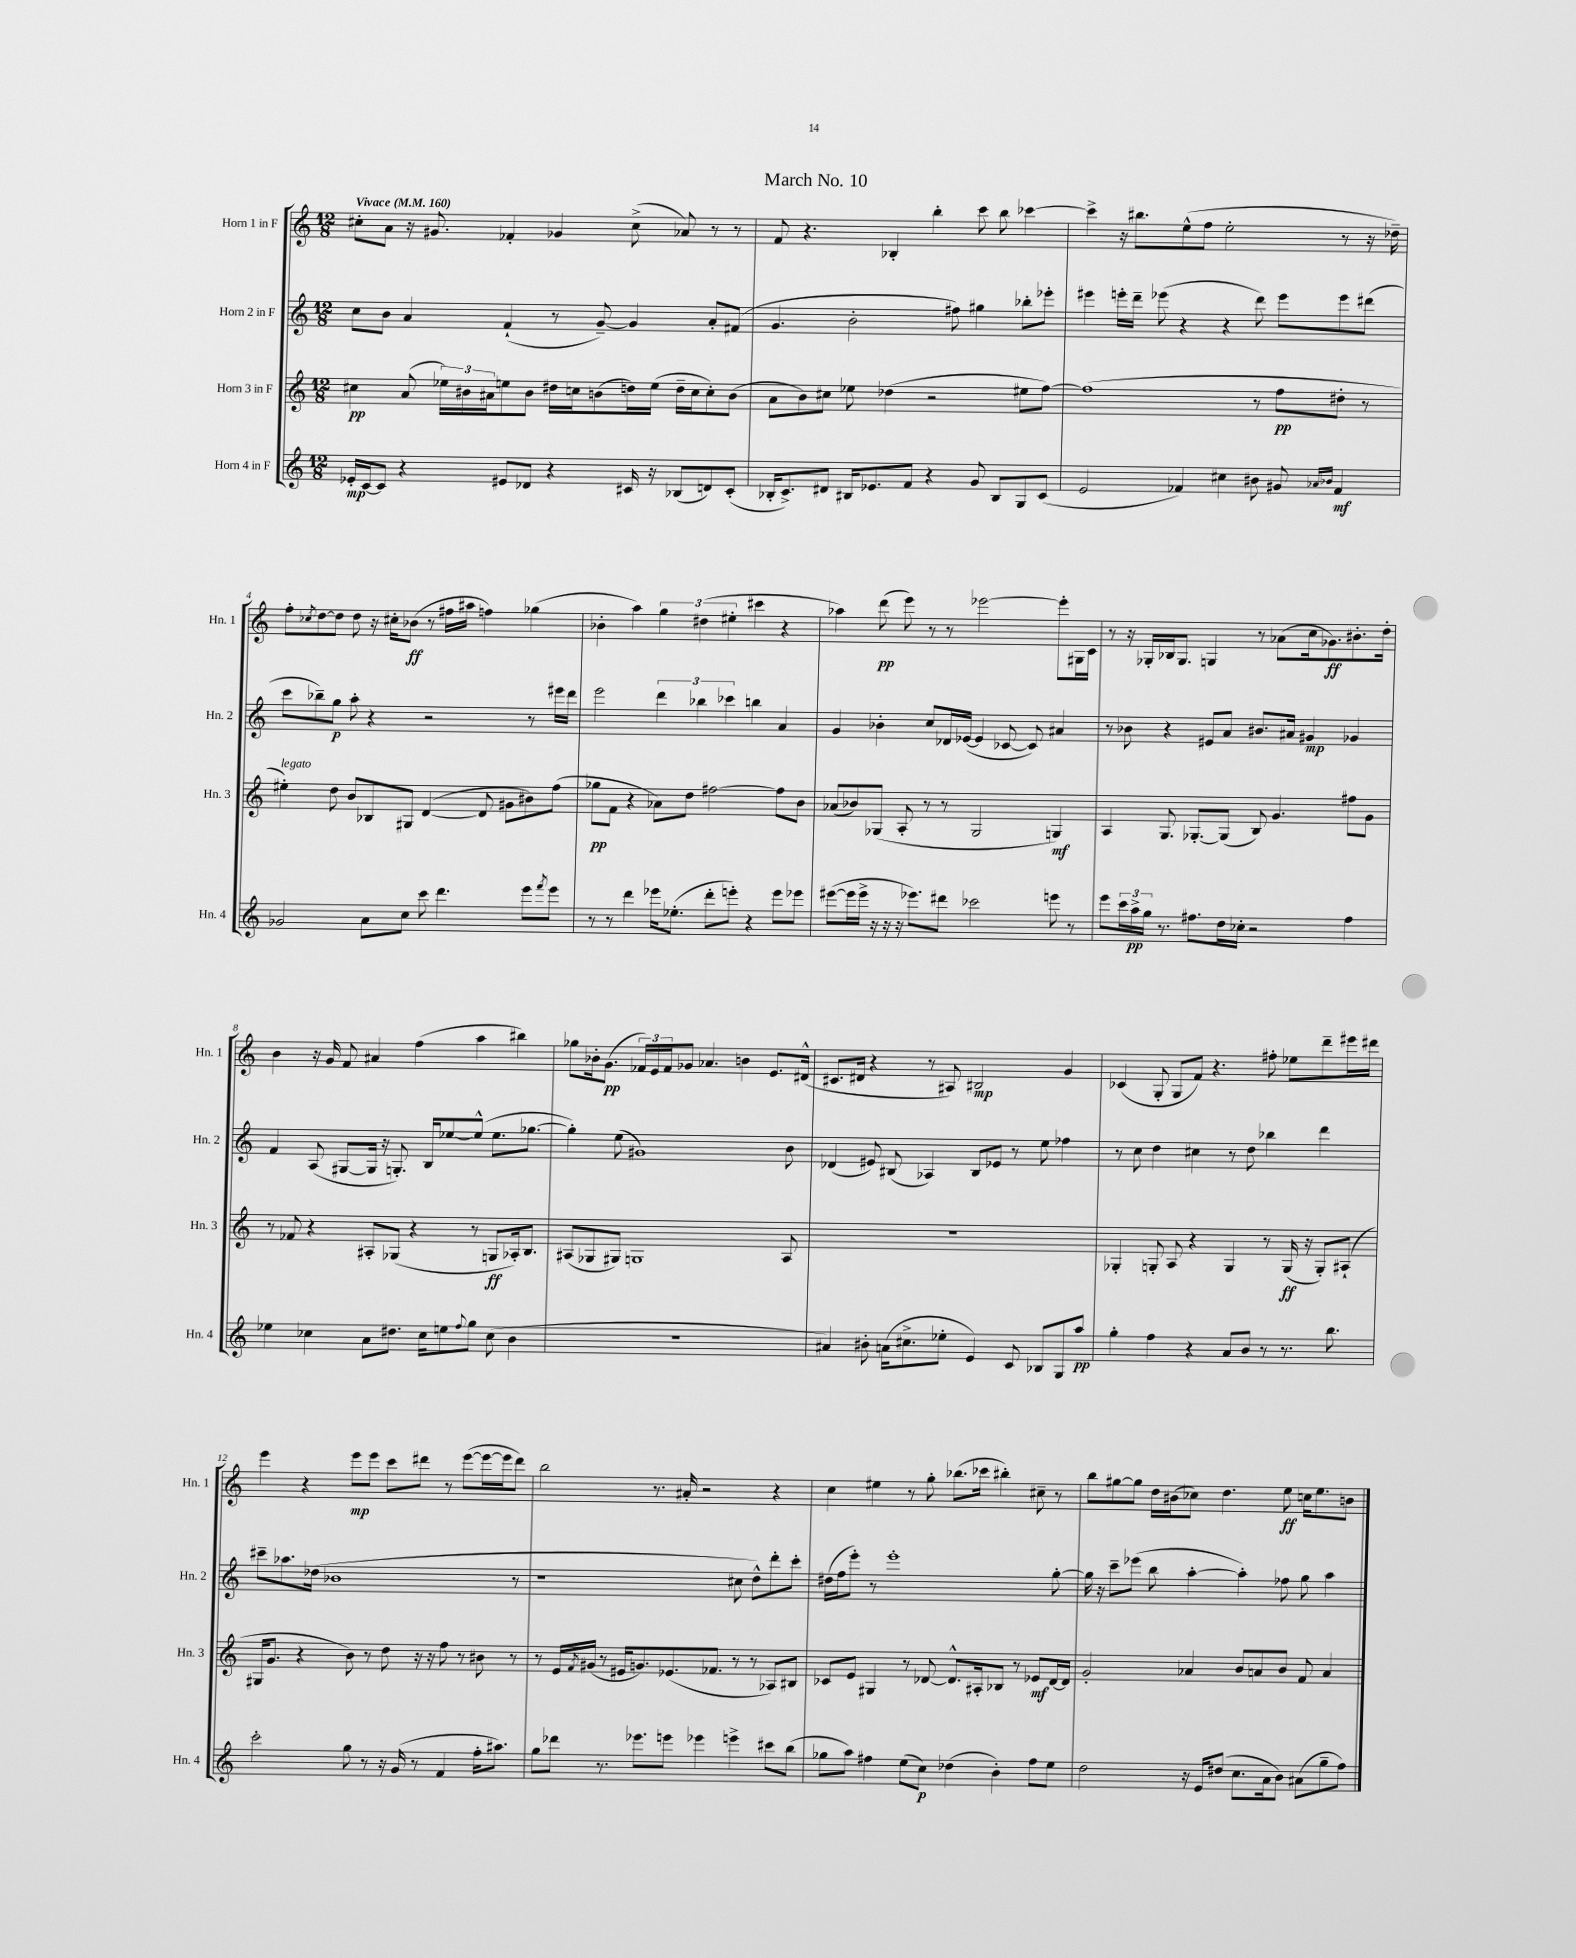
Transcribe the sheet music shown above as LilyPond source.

\header { title = "March No. 10" }
<<
\new StaffGroup <<
\new Staff = "s0" \with { instrumentName = "Horn 1 in F" shortInstrumentName = "Hn. 1" } {
    \clef treble \key c \major \numericTimeSignature \time 12/8 \tempo "Vivace" 4 = 160
    cis''8-. a'8 r16 gis'8. fes'4-. ges'4 cis''8->( aes'8) r8 r8 |
    f'8 r4. bes4-. b''4-. c'''8 b''8 ces'''4~ |
    ces'''4-> r16 bis''8. e''8-^( f''8 e''2-. r8 r16 des''16--) |
    f''8-. \acciaccatura { ces''8 } d''8~ d''8 d''8 r16 cis''16-. bes'8\ff( r8 fis''16 ais''16 f''4) ges''4( |
    bes'4-. a''4) \tuplet 3/2 { g''4 dis''4( eis''4-. } cis'''4 r4 |
    aes''4) d'''8\pp( e'''8) r8 r8 ees'''2~ ees'''8-. gis16 c'16 |
    r8 r16 ges16-. bes16 ges8. g4 r8 aes'8( c''16 ges'8.\ff) bis'8.-. d''16-. |
    b'4 r16 g'16 f'8 ais'4 f''4( a''4 bis''4) |
    ges''8 bes'16-. g'8.\pp( \tuplet 3/2 { fes'16) e'16 fes'16 } ges'8 aes'4. b'4 e'8. dis'16-^( |
    cis'8. dis'16 r4 r8 ais8) bis2\mp g'4 |
    ces'4( g8-. g8 f'8) r4. fis''8-. ees''8 d'''8-- eis'''16 dis'''16 |
    e'''4 r4 e'''8\mp e'''8 c'''8 dis'''8 r8 e'''8~( e'''16~ e'''16 dis'''8) |
    b''2 r8. ais'16-. r2 r4 |
    c''4 eis''4 r8 g''8-. bes''8.( ces'''16 bis''4-.) cis''8-- r8 |
    b''8 gis''8~ gis''8 d''16 bis'16( ces''8) d''4. e''8\ff c''16 e''8. b'8 \bar "|." |
}
\new Staff = "s1" \with { instrumentName = "Horn 2 in F" shortInstrumentName = "Hn. 2" } {
    \clef treble \key c \major \numericTimeSignature \time 12/8
    c''8 b'8 a'4 f'4-!( r8 g'8~--) g'4 a'8-. fis'8( |
    g'4. b'2-. fis''8) gis''4 bes''8-. ees'''8-. |
    eis'''4 e'''16-. d'''16-- ees'''8( r4 r4 d'''8) ees'''8 ees'''8 dis'''8( |
    c'''8 bes''8--) g''8\p a''8-. r4 r2 r8 eis'''16 d'''16 |
    e'''2 \tuplet 3/2 { d'''4 bes''4 ces'''4 } b''4 a'4 |
    g'4 bes'4-. c''8 des'16 ees'16~( ees'4 ces'8~ ces'8) ais'4 |
    r8 bes'8 r4 eis'8 a'8 bis'8. ais'16 gis'4\mp ges'4 |
    f'4 a8( gis8~ gis16 r16 g8.-.) b16 ees''8~ ees''8-^( ees''8. ges''8.~ |
    ges''4-.) e''8( gis'1) b'8 |
    des'4( eis'8) bis8( aes4) bis8 ees'8 r8 e''8 fes''4 |
    r8 c''8 d''4 cis''4 r8 d''8 bes''4 d'''4 |
    cis'''8-- aes''8. des''16( bes'1 r8 |
    r1 cis''8 d''8-^) d'''8-. c'''8-. |
    dis''16( f''16 e'''8-.) r8 e'''1-. g''8~-. |
    g''16 r16 c'''8-- ees'''8( b''8 a''4~-. a''4-.) fes''8 g''8 a''4 \bar "|." |
}
\new Staff = "s2" \with { instrumentName = "Horn 3 in F" shortInstrumentName = "Hn. 3" } {
    \clef treble \key c \major \numericTimeSignature \time 12/8
    cis''4\pp a'8( \tuplet 3/2 { ees''16) bis'16 ais'16 } e''8 bis'8 dis''16 c''16 b'8( d''16) e''16( d''16-- c''16 c''8-.) b'8( |
    a'8 b'8) cis''8 ees''8 des''4( r2 eis''8 f''8~) |
    f''1( r8 f''8\pp dis''8-. r8 |
    eis''4-.^\markup { \italic "legato" }) d''8 b'8 bes8 gis8 d'4~( d'8 gis'8 bis'8) f''8( |
    ges''8\pp f'8 r4 aes'8) d''8 fis''2~ fis''8 b'8 |
    aes'8( bes'8) ges8( a8-. r8 r8 ges2 g4\mf) |
    a4 g8. ges8.~-. ges8( b8) g'4. fis''8 g'8 |
    r8 fes'8 r4 ais8-. ges8( r4 r8 g8\ff aes16-.) b8. |
    ais8( ges8 gis8) g1 ais8 |
    R1. |
    ges4-. g8-. a8 r4 g4 r8 g16\ff( r16 g8-.) ais8-!( |
    gis16 g'8. r4 b'8) r8 d''8 r16 r16 f''8 r8 bis'8 r8 |
    r8 e'16 \acciaccatura { f'8 } gis'16( r8 eis'16 g'8.) ees'8.( fes'8. r8 r8 aes8) bis8 |
    ces'8 e'8 gis4 r8 des'8~ des'8.-^ ais16-. bes8 r8 ees'8\mf des'16~ des'16 |
    g'2-. aes'4 b'8 a'8 b'8 f'8 a'4 \bar "|." |
}
\new Staff = "s3" \with { instrumentName = "Horn 4 in F" shortInstrumentName = "Hn. 4" } {
    \clef treble \key c \major \numericTimeSignature \time 12/8
    ees'16-.\mp c'16~ c'8 r4 eis'8 des'8 r4 cis'16 r16 bes8( d'8) cis'8-.( |
    bes16-. c'8.->) dis'8 bis16 ees'8. f'8 r4 g'8 bis8 g8 c'8( |
    e'2 fes'4) cis''4 bis'8 gis'8 \grace { aes'16 bes'16 } fes'4\mf |
    ges'2 a'8 c''8 c'''8 d'''4. e'''8 \acciaccatura { f'''8 } e'''8 |
    r8 r8 d'''4 ees'''16 ees''8.-.( d'''8-. e'''8-.) r4 e'''8 ees'''8 |
    eis'''8~( eis'''16 eis'''16-> r16 r16 r16 ees'''8.) dis'''8 ces'''2 e'''8 r8 |
    e'''8 \tuplet 3/2 { c'''16 a''16->\pp g''16 } r8. fis''8. d''16 ces''16-. r2 fis''4 |
    ees''4 ces''4 a'8 dis''8. ces''16 e''8 \appoggiatura { f''8 } g''8 ces''8( b'4 |
    R1. |
    ais'4) bis'8-. a'16( cis''8.-> ees''8-. e'4) c'8 bes8 g8 a''8\pp |
    g''4-. f''4 r4 a'8 b'8 r8 r8. b''8. |
    c'''2-. g''8 r8 r16 g'16( r8 f'4 f''16-. ais''8.) |
    g''8 des'''8 r8. ees'''8. e'''8 ees'''4 e'''4-> cis'''8 b''8( |
    ges''8 a''8) fis''4 e''8( c''8\p) des''4( b'4-.) fis''8 e''8 |
    d''2 r16 e'16 dis''8( c''8. a'16 b'8) ais'8( g''8-- f''8) \bar "|." |
}
>>
>>
